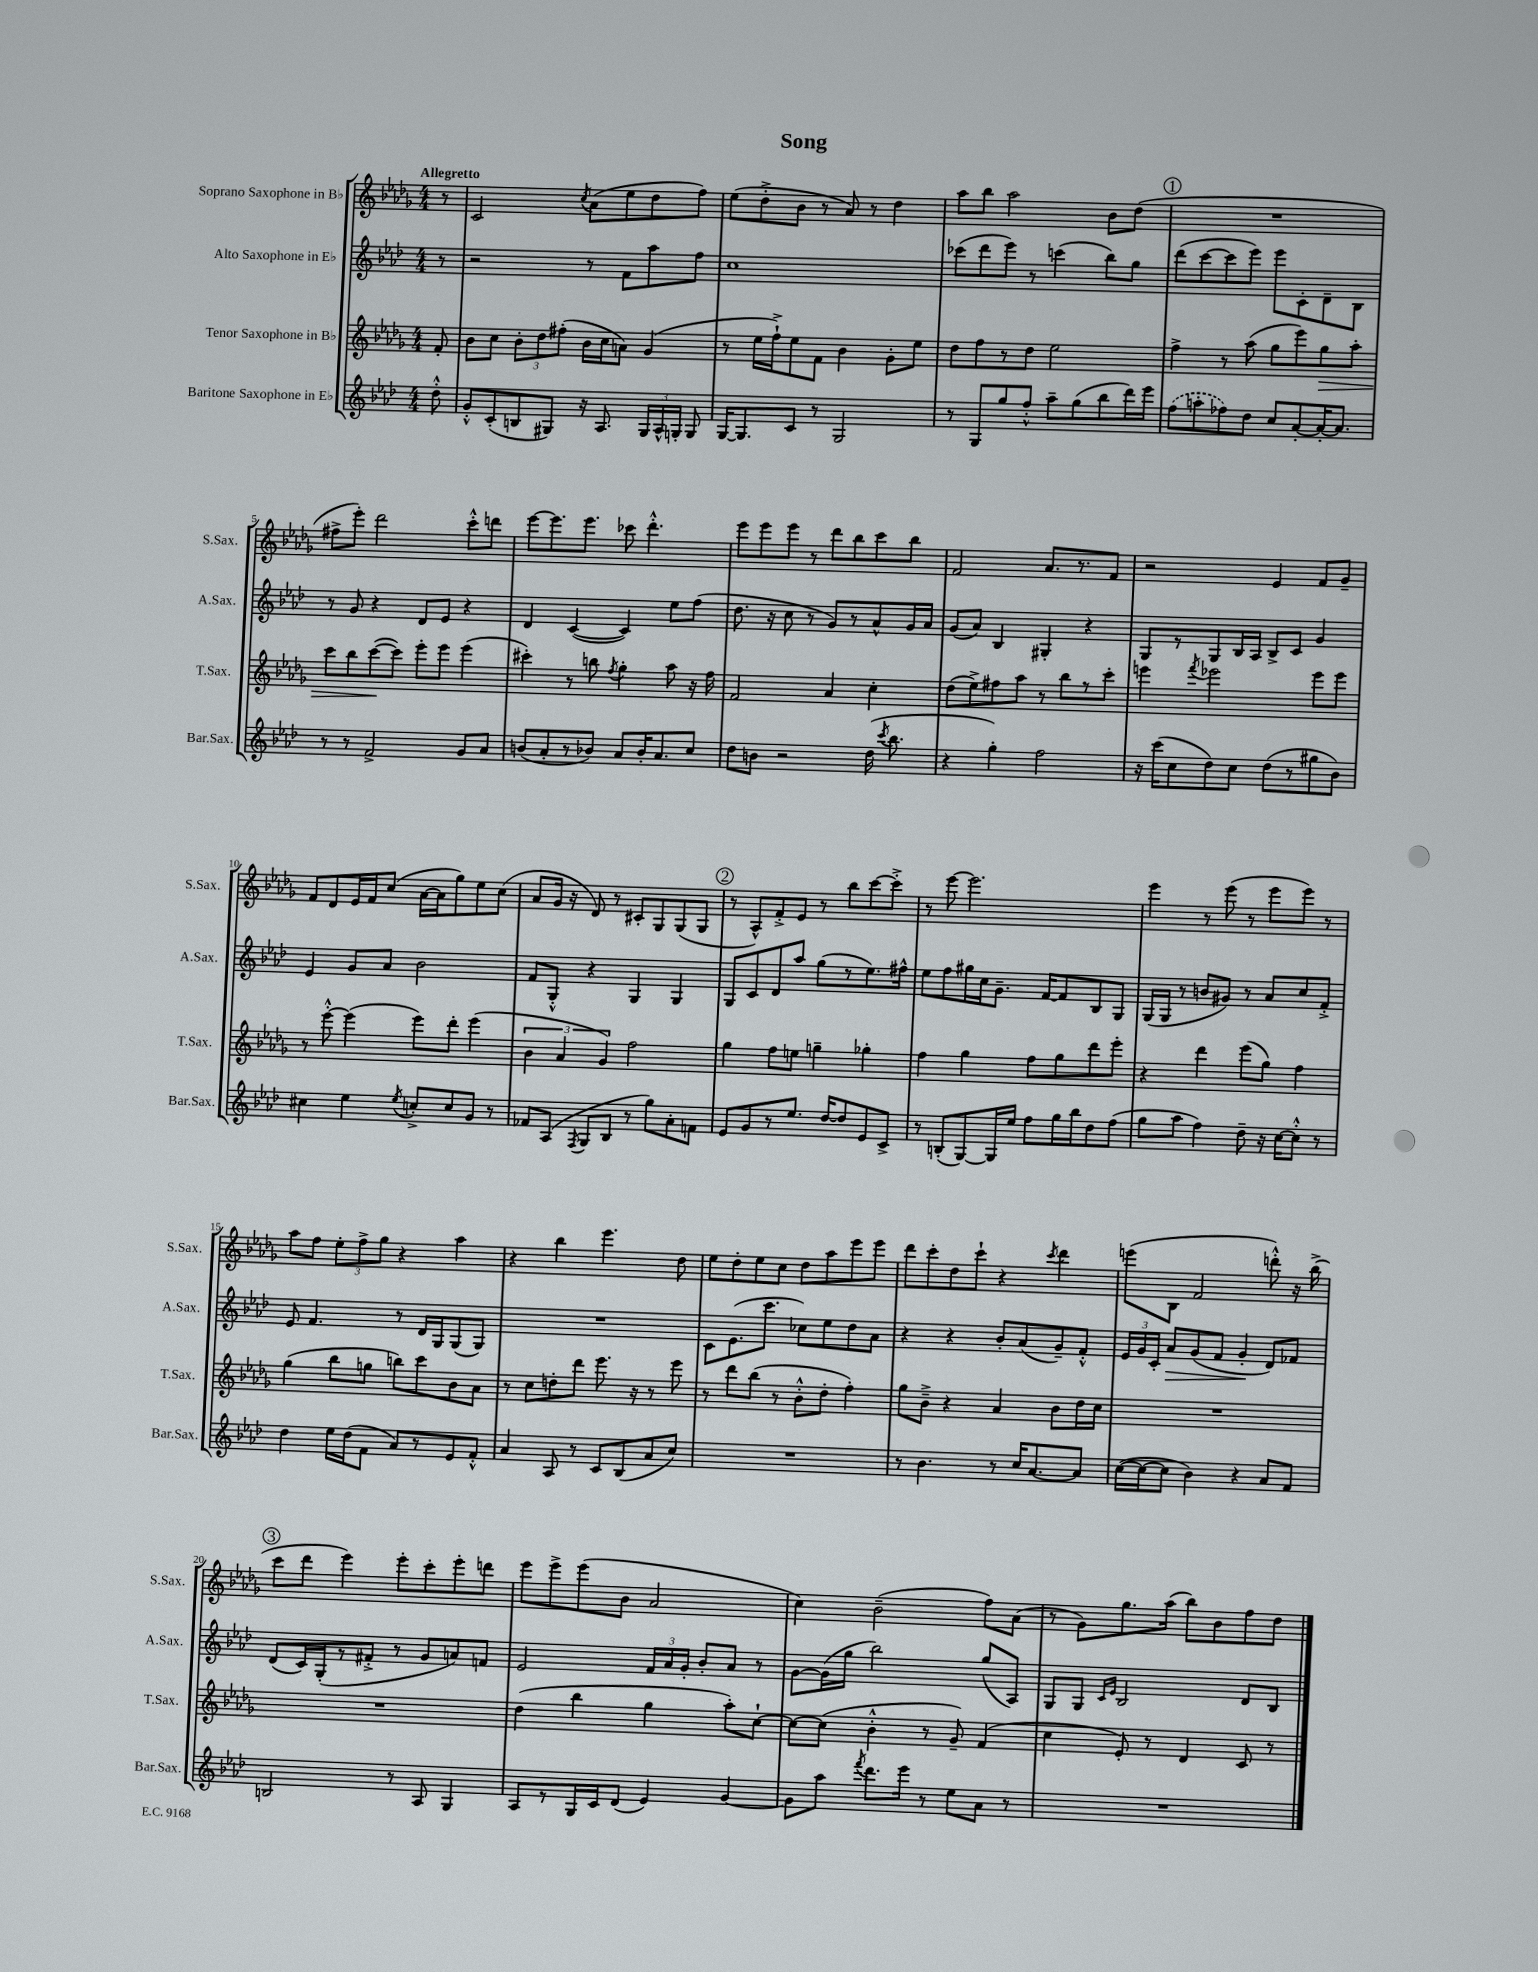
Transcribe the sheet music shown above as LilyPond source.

\header { title = "Song" }
<<
\new StaffGroup <<
\new Staff = "s0" \with { instrumentName = "Soprano Saxophone in Bb" shortInstrumentName = "S.Sax." } {
    \clef treble \key des \major \numericTimeSignature \time 4/4 \partial 8 \tempo "Allegretto"
    \autoBeamOff r8 |
    c'2 \acciaccatura { c''8 } aes'8[( ees''8 des''8 f''8]) |
    ees''8[( des''8-.-> bes'8] r8 aes'8) r8 des''4 |
    aes''8[ bes''8] aes''2 bes'8[ des''8]( |
    \mark \markup { \circle "1" } R1 |
    fis''8[-> ees'''8]-.) des'''2 c'''8[-.-^ d'''8] |
    ees'''8[~ ees'''8. ees'''8.] ces'''8 des'''4.-.-^ |
    ees'''8[ ees'''8 ees'''8] r8 des'''8[ bes''8 c'''8 bes''8] |
    f'2 aes'8.[ r8. f'8] |
    r2 ees'4 f'8[ ges'8]-- |
    f'8[ des'8 ees'16 f'16 c''8]( aes'16[~ aes'16 ges''8) ees''8 c''8]( |
    aes'8[ ges'16] r16 des'8) r8 cis'8[-. ges8 ges8( ges8] |
    \mark \markup { \circle "2" } r8 aes8[-^) f'8-.-> ees'8] r8 bes''8[ c'''8~ c'''8]-.-> |
    r8 ees'''8~ ees'''2. |
    ees'''4 r8 ees'''8( r8 ees'''8[ ees'''8]) r8 |
    aes''8[ f''8] \tuplet 3/2 { ees''8[-. f''8-> ges''8] } r4 aes''4 |
    r4 bes''4 ees'''4. des''8 |
    ees''8[ des''8-. ees''8 c''8] des''8[ aes''8 ees'''8 ees'''8] |
    des'''8[ c'''8-. des''8 c'''8]-! r4 \acciaccatura { c'''8 } des'''4 |
    e'''8[( bes8] f'2 d'''8-.-^) r16 bes''16->( |
    \mark \markup { \circle "3" } c'''8[ des'''8] ees'''4) ees'''8[-. c'''8-. ees'''8-. d'''8] |
    ees'''8[ ees'''8-> ees'''8( bes'8] aes'2 |
    c''4) bes'2--( f''8[) aes'8]( |
    r8 ges'8[) ges''8. aes''16]( bes''8[) bes'8 f''8 des''8] \bar "|." |
}
\new Staff = "s1" \with { instrumentName = "Alto Saxophone in Eb" shortInstrumentName = "A.Sax." } {
    \clef treble \key aes \major \numericTimeSignature \time 4/4 \partial 8
    \autoBeamOff r8 |
    r2 r8 f'8[ aes''8 f''8] |
    c''1 |
    ces'''8[( des'''8 ees'''8]) r8 c'''4( bes''8[) g''8] |
    \mark \markup { \circle "1" } des'''8[( c'''8~ c'''8 ees'''8]) ees'''8[ c'8-. des'8-- bes8] |
    r8 g'8 r4 des'8[ ees'8] r4 |
    des'4 c'4~( c'4) ees''8[ f''8]( |
    des''8. r16 c''8 r8 g'8[) r8 aes'8-^ g'16 aes'16] |
    g'8[( aes'8]) bes4 gis4-. r4 |
    g8[ r8 g8 bes16 aes16] bes8[-> c'8] g'4 |
    ees'4 g'8[ aes'8] bes'2 |
    f'8[ g8]-.-^ r4 g4 g4 |
    \mark \markup { \circle "2" } g8[ c'8 des'8 aes''8] g''8[( r8 ees''8.) fis''16]-^ |
    ees''8[ f''8 gis''16 c''16 g'8.]-- f'16[~ f'8 bes8 g8] |
    g16[( g16] r8 b'8[ gis'8]) r8 aes'8[ c''8 f'8]-.-> |
    ees'8 f'4. r8 des'16[ g16 g8( g8]) |
    R1 |
    c'8[ ees'8.( c'''8.] ces''8[) ees''8 des''8 aes'8] |
    r4 r4 bes'8[-. aes'8( g'8--) f'8]-.-^ |
    \tuplet 3/2 { ees'16[ g'16 c'16]-. } aes'8[\> g'8( f'8] g'4-.\! des'8[) fes'8] |
    \mark \markup { \circle "3" } des'8[( c'16) g16-.( r8 fis'8]-.-> r8 g'8[ a'8) f'8] |
    ees'2 \tuplet 3/2 { f'16[ aes'16 g'16]-. } bes'8[-. aes'8] r8 |
    g'8[~ g'16( g''16] bes''2) g''8[( aes8]) |
    g8[ g8] \grace { c'16[ ees'16] } bes2 des'8[ bes8] \bar "|." |
}
\new Staff = "s2" \with { instrumentName = "Tenor Saxophone in Bb" shortInstrumentName = "T.Sax." } {
    \clef treble \key des \major \numericTimeSignature \time 4/4 \partial 8
    \autoBeamOff f'8-. |
    bes'8[ c''8] \tuplet 3/2 { bes'8[-. des''8 fis''8]-.( } bes'16[ c''16 a'8]) ges'4( |
    r8 ees''16[ f''16-!->) ees''8 f'8] bes'4 ges'8[-. ees''8] |
    des''8[ f''8 r8 des''8] ees''2 |
    \mark \markup { \circle "1" } f''4-> r8 aes''8( ges''8[ ees'''8) ges''8\> aes''8]-. |
    c'''8[ bes''8 c'''8~\!( c'''8]) ees'''8[-. ees'''8] ees'''4( |
    cis'''4-.) r8 b''8 \acciaccatura { f''8 } ges''4-. aes''8 r16 f''16 |
    f'2 aes'4 c''4-. |
    des''8[( ees''8->) fis''8 aes''8] r8 bes''8[ r8 c'''8]-. |
    e'''4 \acciaccatura { f'''8 } ees'''2 ees'''8[ ees'''8] |
    r8 ees'''8~-.-^ ees'''4( ees'''8[) des'''8]-. ees'''4( |
    \tuplet 3/2 { bes'4 aes'4 ges'4) } f''2 |
    \mark \markup { \circle "2" } ges''4 f''8[ e''8] g''4-- ges''4-. |
    f''4 ges''4 f''8[ ges''8 des'''8 ees'''8]-. |
    r4 des'''4 ees'''8[( ges''8]) f''4 |
    ges''4( bes''8[ g''8] b''8[) c'''8 bes'8 aes'8] |
    r8 c''8[ d''8-. des'''8] ees'''8. r16 r8 ees'''8 |
    r8 des'''8[ bes''8]( r8 bes'8[-.-^ des''8]-. f''4-.) |
    ges''8[ bes'8]---> r4 aes'4 bes'8[ des''16 c''16] |
    R1 |
    \mark \markup { \circle "3" } R1 |
    des''4( bes''4 ges''4 aes''8[-.) c''8]~-! |
    c''8[~ c''8]( bes'4-.-^ r8 ges'8--) f'4( |
    c''4 ees'8-.) r8 des'4 c'8 r8 \bar "|." |
}
\new Staff = "s3" \with { instrumentName = "Baritone Saxophone in Eb" shortInstrumentName = "Bar.Sax." } {
    \clef treble \key aes \major \numericTimeSignature \time 4/4 \partial 8
    \autoBeamOff des''8-.-^ |
    g'8[-.-^ c'8-.( b8 gis8]) r16 aes8. \tuplet 3/2 { gis16[ aes16-^ g16]-. } g8 |
    g16[~ g8. c'8] r8 g2 |
    r8 g8[ g''8 f''8]-.-^ aes''8[-- g''8( bes''8 des'''16) ees'''16] |
    \mark \markup { \circle "1" } \once \slurDashed f''8[( a''8-. fes''8) des''8] c''8[ aes'8~-. aes'16~-. aes'8.] |
    r8 r8 f'2-> g'8[ aes'8] |
    b'8[( aes'8-. r8 bes'8]) aes'8[ bes'16-. aes'8. c''8] |
    des''8[ b'8] r2 des''16( \acciaccatura { c'''8 } bes''8. |
    r4 g''4-.) f''2 |
    r16 c'''16[( c''8 des''8) c''8] des''8[( r8 gis''8 bes'8]) |
    cis''4 ees''4 \acciaccatura { ees''8 } c''8[-.-> c''8 g'8] r8 |
    fes'8[ aes8]( \acciaccatura { f8 } g8[ bes8] r8 g''8[) aes'8-. f'8] |
    \mark \markup { \circle "2" } ees'8[ g'8 r8 ees''8.] des''16[~ des''8 ees'8 c'8]-> |
    r8 b8[-.( g8~) g16 ees''16] f''8[ g''16 bes''16 des''8 f''8]( |
    g''8[ aes''8] f''4) des''8-- r16 c''16[~ c''8]-.-^ r8 |
    des''4 ees''16[ des''16( f'8] aes'8[) r8 ees'8 f'8]-.-^ |
    aes'4 aes8 r8 c'8[ bes8( aes'8 c''8]) |
    R1 |
    r8 bes'4. r8 c''16[ aes'8.~ aes'8] |
    c''16[~( c''16~ c''8] bes'4) r4 aes'8[ f'8] |
    \mark \markup { \circle "3" } b2 r8 aes8 g4 |
    aes8[ r8 g16 c'16 des'8]( ees'4) g'4~ |
    g'8[ aes''8] \acciaccatura { f'''8 } des'''8.[ ees'''16] r8 ees''8[ aes'8] r8 |
    R1 \bar "|." |
}
>>
>>
